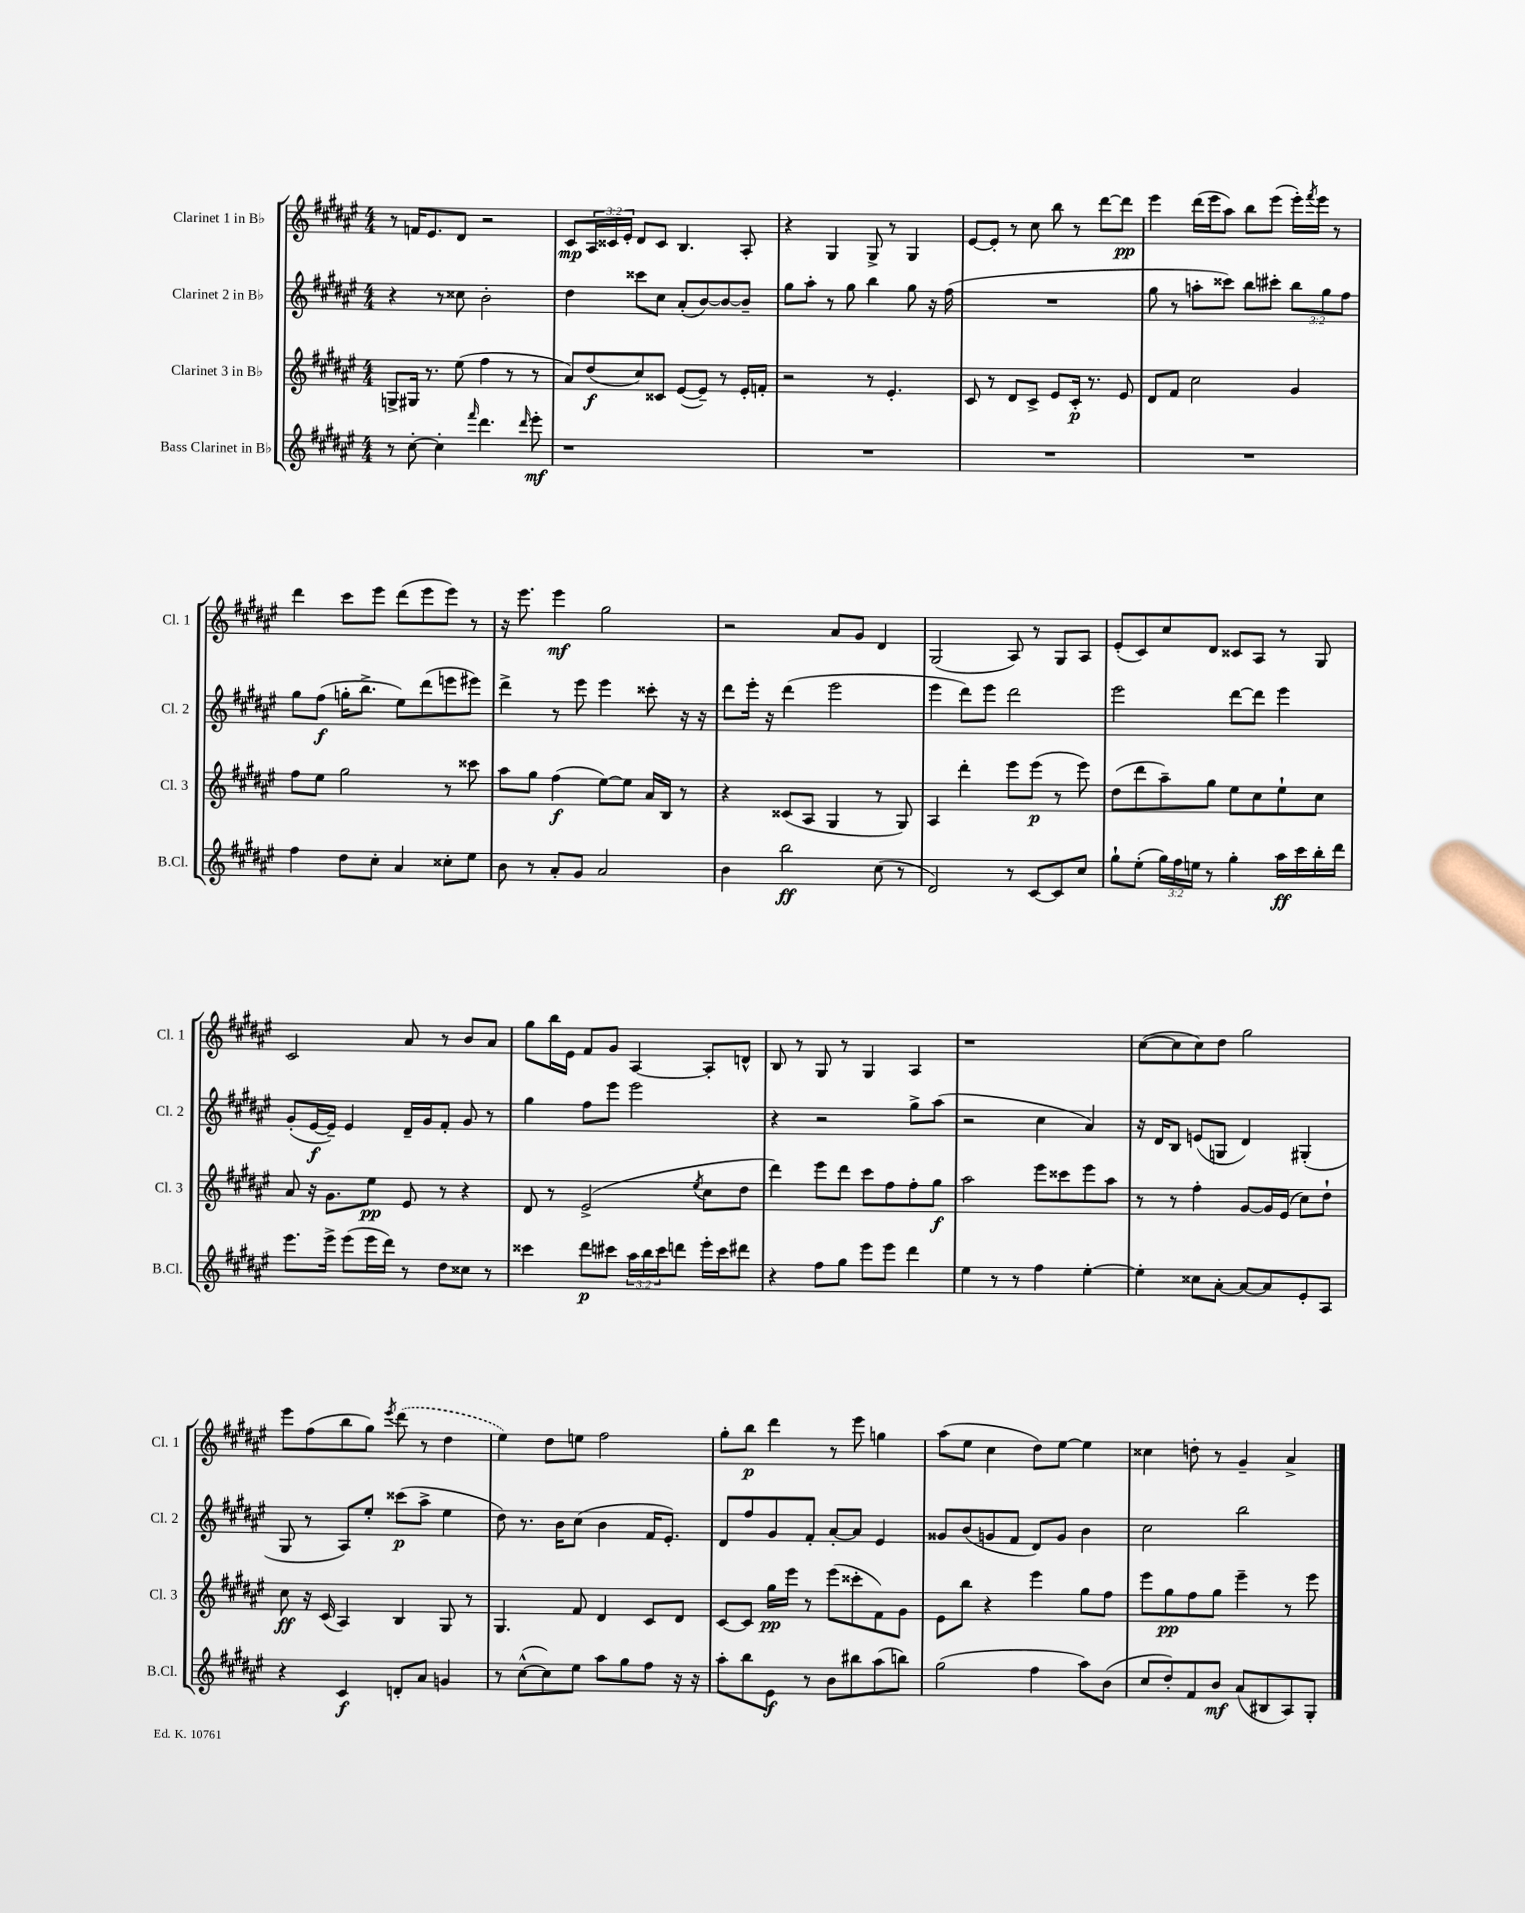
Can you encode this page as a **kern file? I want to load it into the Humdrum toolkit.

**kern	**dynam	**kern	**dynam	**kern	**dynam	**kern	**dynam
*part4	*part4	*part3	*part3	*part2	*part2	*part1	*part1
*staff4	*staff4	*staff3	*staff3	*staff2	*staff2	*staff1	*staff1
*I"Bass Clarinet in B♭	*	*I"Clarinet 3 in B♭	*	*I"Clarinet 2 in B♭	*	*I"Clarinet 1 in B♭	*
*I'B.Cl.	*	*I'Cl. 3	*	*I'Cl. 2	*	*I'Cl. 1	*
*clefG2	*	*clefG2	*	*clefG2	*	*clefG2	*
*k[f#c#g#d#a#e#]	*	*k[f#c#g#d#a#e#]	*	*k[f#c#g#d#a#e#]	*	*k[f#c#g#d#a#e#]	*
*M4/4	*	*M4/4	*	*M4/4	*	*M4/4	*
=33	=33	=33	=33	=33	=33	=33	=33
8r	.	8Gn^/L	.	4r	.	8r	.
[8cc#'\	.	16G#X/Jk	.	.	.	16fn/KL	.
.	.	8.r	.	.	.	8.e#/	.
4cc#'\]	.	.	.	8r	.	.	.
.	.	(8ee#\	.	8cc##X\	.	8d#/J	.
16qqfff#/	.	.	.	.	.	.	.
4.ddd#\	.	4ff#\	.	2b'\	.	2r	.
.	.	8r	.	.	.	.	.
16qqddd#/	.	.	.	.	.	.	.
8eee#'\	mf	8r	.	.	.	.	.
=34	=34	=34	=34	=34	=34	=34	=34
1r	.	8a#/L)	.	4dd#\	.	8c#/L	mp
.	.	(8dd#/	f	.	.	24A#/L	.
.	.	.	.	.	.	24c##X/	.
.	.	.	.	.	.	24e#'/JJ	.
.	.	8cc#/)	.	8ccc##X\L	.	8d#/L	.
.	.	8c##X/J	.	8cc#\J	.	8c##/J	.
.	.	([8e#/L	.	(8a#'/L	.	4.B/	.
.	.	8e#~/J])	.	[8b/)	.	.	.
.	.	8r	.	8b/_	.	.	.
.	.	16e#'/LL	.	8b~/J]	.	8A#'/	.
.	.	16fn'/JJ	.	.	.	.	.
=35	=35	=35	=35	=35	=35	=35	=35
1r	.	2r	.	8gg#\L	.	4r	.
.	.	.	.	8aa#'\J	.	.	.
.	.	.	.	8r	.	4G#/	.
.	.	.	.	8gg#\	.	.	.
.	.	8r	.	4bb\	.	8G#^/	.
.	.	4.e#'/	.	.	.	8r	.
.	.	.	.	8gg#\	.	4G#/	.
.	.	.	.	16r	.	.	.
.	.	.	.	(16ff#\	.	.	.
=36	=36	=36	=36	=36	=36	=36	=36
1r	.	8c#/	.	1r	.	[8e#/L	.
.	.	8r	.	.	.	8e#'/J]	.
.	.	8d#/L	.	.	.	8r	.
.	.	8c#^/J	.	.	.	8cc#\	.
.	.	8e#/L	.	.	.	8bb\	.
.	.	16c#'/Jk	p	.	.	8r	.
.	.	8.r	.	.	.	.	.
.	.	.	.	.	.	[8ddd#\L	.
.	.	8e#/	.	.	.	8ddd#\J]	pp
=37	=37	=37	=37	=37	=37	=37	=37
1r	.	8d#/L	.	8gg#\	.	4eee#\	.
.	.	8f#/J	.	8r	.	.	.
.	.	2cc#\	.	8aan'\L	.	(16ddd#\LL	.
.	.	.	.	.	.	16eee#\J	.
.	.	.	.	8ccc##X\J)	.	8aa#\J)	.
.	.	.	.	8bb\L	.	8bb\L	.
.	.	.	.	8ccc#X'\J	.	(8eee#\J	.
.	.	4g#/	.	12bb\L	.	16eee#'\LL)	.
.	.	.	.	.	.	8qfff#/	.
.	.	.	.	.	.	16eee#\JJ	.
.	.	.	.	12gg#\	.	.	.
.	.	.	.	.	.	8r	.
.	.	.	.	12ff#\J	.	.	.
!!LO:LB:g=z
=38	=38	=38	=38	=38	=38	=38	=38
4ff#\	.	8ff#\L	.	8gg#\L	.	4ddd#\	.
.	.	8ee#\J	.	(8ff#\J	f	.	.
8dd#\L	.	2gg#\	.	16ggn'\KL	.	8ccc#\L	.
.	.	.	.	8.bb^\J	.	.	.
8cc#'\J	.	.	.	.	.	8eee#\J	.
4a#/	.	.	.	8ee#\L)	.	(8ddd#\L	.
.	.	.	.	(8ddd#\	.	8eee#\	.
8cc##X'\L	.	8r	.	8eeen\	.	8eee#\J)	.
8ee#\J	.	8ccc##X\	.	8eee#X\J)	.	8r	.
=39	=39	=39	=39	=39	=39	=39	=39
8b\	.	8aa#\L	.	4ddd#^\	.	16r	.
.	.	.	.	.	.	8.eee#\	.
8r	.	8gg#\J	.	.	.	.	.
8a#'/L	.	(4ff#\	f	8r	.	4eee#\	mf
8g#/J	.	.	.	8eee#\	.	.	.
2a#/	.	[8ee#\L)	.	4eee#\	.	2gg#\	.
.	.	8ee#\J]	.	.	.	.	.
.	.	16a#/LL	.	8ccc##X'\	.	.	.
.	.	16B/JJ	.	.	.	.	.
.	.	8r	.	16r	.	.	.
.	.	.	.	16r	.	.	.
=40	=40	=40	=40	=40	=40	=40	=40
4b\	.	4r	.	8ddd#\L	.	2r	.
.	.	.	.	16eee#'\Jk	.	.	.
.	.	.	.	16r	.	.	.
2bb\	ff	(8c##X/L	.	(4ddd#\	.	.	.
.	.	8A#/J	.	.	.	.	.
.	.	4G#/	.	2eee#\	.	8a#/L	.
.	.	.	.	.	.	8g#/J	.
(8cc#\	.	8r	.	.	.	4d#/	.
8r	.	8G#/)	.	.	.	.	.
=41	=41	=41	=41	=41	=41	=41	=41
2d#/)	.	4A#/	.	4eee#\	.	(2G#/	.
.	.	4ddd#'\	.	8ddd#\L)	.	.	.
.	.	.	.	8eee#\J	.	.	.
8r	.	8eee#\L	.	2ddd#\	.	8A#/)	.
[8c#/L	.	(8eee#\J	p	.	.	8r	.
8c#/]	.	8r	.	.	.	8G#/L	.
8cc#/J	.	8eee#\)	.	.	.	8A#/J	.
=42	=42	=42	=42	=42	=42	=42	=42
8gg#`\L	.	(8dd#\L	.	2eee#\	.	(8e#'/L	.
(8ee#'\J	.	8ddd#\	.	.	.	8c#/)	.
24gg#\LL)	.	8aa#~\)	.	.	.	8cc#/	.
24ff#\	.	.	.	.	.	.	.
24een\JJ	.	.	.	.	.	.	.
8r	.	8gg#\J	.	.	.	8d#/J	.
4gg#'\	.	8ee#\L	.	[8ddd#\L	.	8c##X/L	.
.	.	8cc#\	.	8ddd#\J]	.	8A#/J	.
16aa#\LL	ff	8ee#`\	.	4eee#\	.	8r	.
16ccc#\	.	.	.	.	.	.	.
16bb'\	.	8cc#\J	.	.	.	8G#/	.
16ddd#\JJ	.	.	.	.	.	.	.
!!LO:LB:g=z
=43	=43	=43	=43	=43	=43	=43	=43
8.eee#\L	.	8a#/	.	(8g#'/L	.	2c#/	.
.	.	16r	.	[16e#/L	f	.	.
16eee#^\Jk	.	8.g#\L	.	16e#~/JJ])	.	.	.
(8eee#\L	.	.	.	4e#/	.	.	.
16eee#\L	.	8ee#\J	pp	.	.	.	.
16ddd#\JJ)	.	.	.	.	.	.	.
8r	.	8e#/	.	16d#~/LL	.	8a#/	.
.	.	.	.	16g#/J	.	.	.
8dd#\L	.	8r	.	8f#'/J	.	8r	.
8cc##X\J	.	4r	.	8g#/	.	8b/L	.
8r	.	.	.	8r	.	8a#/J	.
=44	=44	=44	=44	=44	=44	=44	=44
4ccc##X\	.	8d#/	.	4gg#\	.	8gg#\L	.
.	.	8r	.	.	.	16bb\L	.
.	.	.	.	.	.	16e#\JJ	.
8ddd#\L	p	(2e#^/	.	8ff#\L	.	8f#/L	.
8ccc#X\J	.	.	.	8eee#\J	.	8g#/J	.
24aa#\LL	.	.	.	2eee#\	.	[4A#/	.
24bb\	.	.	.	.	.	.	.
24ccc#\J	.	.	.	.	.	.	.
8dddn\J	.	.	.	.	.	.	.
.	.	8qee#/	.	.	.	.	.
16eee#'\LL	.	8cc#\L	.	.	.	8A#'/L]	.
16ccc#\J	.	.	.	.	.	.	.
8ddd#X\J	.	8dd#\J	.	.	.	8dn^^/J	.
=45	=45	=45	=45	=45	=45	=45	=45
4r	.	4ddd#\)	.	4r	.	8B/	.
.	.	.	.	.	.	8r	.
8ff#\L	.	8eee#\L	.	2r	.	8G#/	.
8gg#\J	.	8ddd#\J	.	.	.	8r	.
8eee#\L	.	8ccc#\L	.	.	.	4G#/	.
8eee#\J	.	8ff#\	.	.	.	.	.
4ddd#\	.	8ff#'\	.	8gg#^\L	.	4A#/	.
.	.	8gg#\J	f	(8aa#\J	.	.	.
=46	=46	=46	=46	=46	=46	=46	=46
4ee#\	.	2aa#\	.	2r	.	1r	.
8r	.	.	.	.	.	.	.
8r	.	.	.	.	.	.	.
4ff#\	.	8eee#\L	.	4cc#\	.	.	.
.	.	8ccc##X\	.	.	.	.	.
[4ee#'\	.	8eee#\	.	4a#/)	.	.	.
.	.	8aa#\J	.	.	.	.	.
=47	=47	=47	=47	=47	=47	=47	=47
4ee#'\]	.	8r	.	16r	.	([8cc#\L	.
.	.	.	.	16d#/KL	.	.	.
.	.	8r	.	8B/J	.	8cc#\]	.
8cc##X\L	.	4ff#'\	.	(8en/L	.	8cc#\)	.
[8a#'\J	.	.	.	8Gn/J	.	8dd#\J	.
8a#/L_	.	[8g#/L	.	4d#/)	.	2gg#\	.
8a#/]	.	16g#/L]	.	.	.	.	.
.	.	(16e#/JJ	.	.	.	.	.
8e#'/	.	8cc#\L)	.	(4G#X'/	.	.	.
8A#/J	.	8dd#`\J	.	.	.	.	.
!!LO:LB:g=z
=48	=48	=48	=48	=48	=48	=48	=48
4r	.	8cc#\	ff	8G#/	.	8eee#\L	.
.	.	16r	.	8r	.	(8ff#\	.
.	.	(16c#/	.	.	.	.	.
4c#/	f	4A#/)	.	8A#/L)	.	8bb\	.
.	.	.	.	8ee#'/J	.	8gg#\J)	.
.	.	.	.	.	.	8qeee#/	.
8dn'/L	.	4B/	.	(8ccc##X\L	p	(8ddd#\	.
8a#/J	.	.	.	8aa#^\J	.	8r	.
4gn/	.	8G#/	.	4ee#\	.	4dd#\	.
.	.	8r	.	.	.	.	.
=49	=49	=49	=49	=49	=49	=49	=49
8r	.	4.G#/	.	8dd#\)	.	4ee#\)	.
([8cc#^^\L	.	.	.	8.r	.	.	.
8cc#\])	.	.	.	.	.	8dd#\L	.
.	.	.	.	16b\KL	.	.	.
8ee#\J	.	8f#/	.	(8cc#\J	.	8een\J	.
8aa#\L	.	4d#/	.	4b\	.	2ff#\	.
8gg#\	.	.	.	.	.	.	.
8ff#\J	.	8c#/L	.	16f#/KL	.	.	.
.	.	.	.	8.e#'/J)	.	.	.
16r	.	8d#/J	.	.	.	.	.
16r	.	.	.	.	.	.	.
=50	=50	=50	=50	=50	=50	=50	=50
8aa#'\L	.	[8c#/L	.	8d#/L	.	8gg#'\L	.
8bb\	.	8c#/J]	.	8ff#/	.	8bb\J	p
8e#\J	f	16gg#\LL	pp	8g#/	.	4ddd#\	.
.	.	16eee#\JJ	.	.	.	.	.
8r	.	8r	.	8f#'/J	.	.	.
8b\L	.	(8eee#\L	.	[8a#'/L	.	8r	.
8bb#X\	.	8ccc##X'\	.	8a#/J]	.	8eee#\	.
(8aa#\	.	8f#\)	.	4e#/	.	4ggn\	.
8bbn\J)	.	8g#\J	.	.	.	.	.
=51	=51	=51	=51	=51	=51	=51	=51
(2gg#\	.	8e#\L	.	8g##X/L	.	(8aa#\L	.
.	.	8bb\J	.	(8b/	.	8ee#\J	.
.	.	4r	.	8gn/	.	4cc#\	.
.	.	.	.	8f#/J	.	.	.
4ff#\	.	4eee#\	.	8d#/L)	.	8dd#\L)	.
.	.	.	.	8g/J	.	[8ee#\J	.
8aa#\L)	.	8gg#\L	.	4b\	.	4ee#\]	.
(8b\J	.	8ff#\J	.	.	.	.	.
=52	=52	=52	=52	=52	=52	=52	=52
8cc#/L	.	8eee#\L	.	2cc#\	.	4cc##X\	.
8dd#'/)	.	8gg#\	pp	.	.	.	.
8f#/	.	8ff#\	.	.	.	8ddn'\	.
8b/J	mf	8gg#\J	.	.	.	8r	.
(8a#/L	.	4eee#~\	.	2bb\	.	4g#~/	.
8B#X/	.	.	.	.	.	.	.
8A#/)	.	8r	.	.	.	4a#^/	.
8G#'/J	.	8eee#\	.	.	.	.	.
==	==	==	==	==	==	==	==
*-	*-	*-	*-	*-	*-	*-	*-
